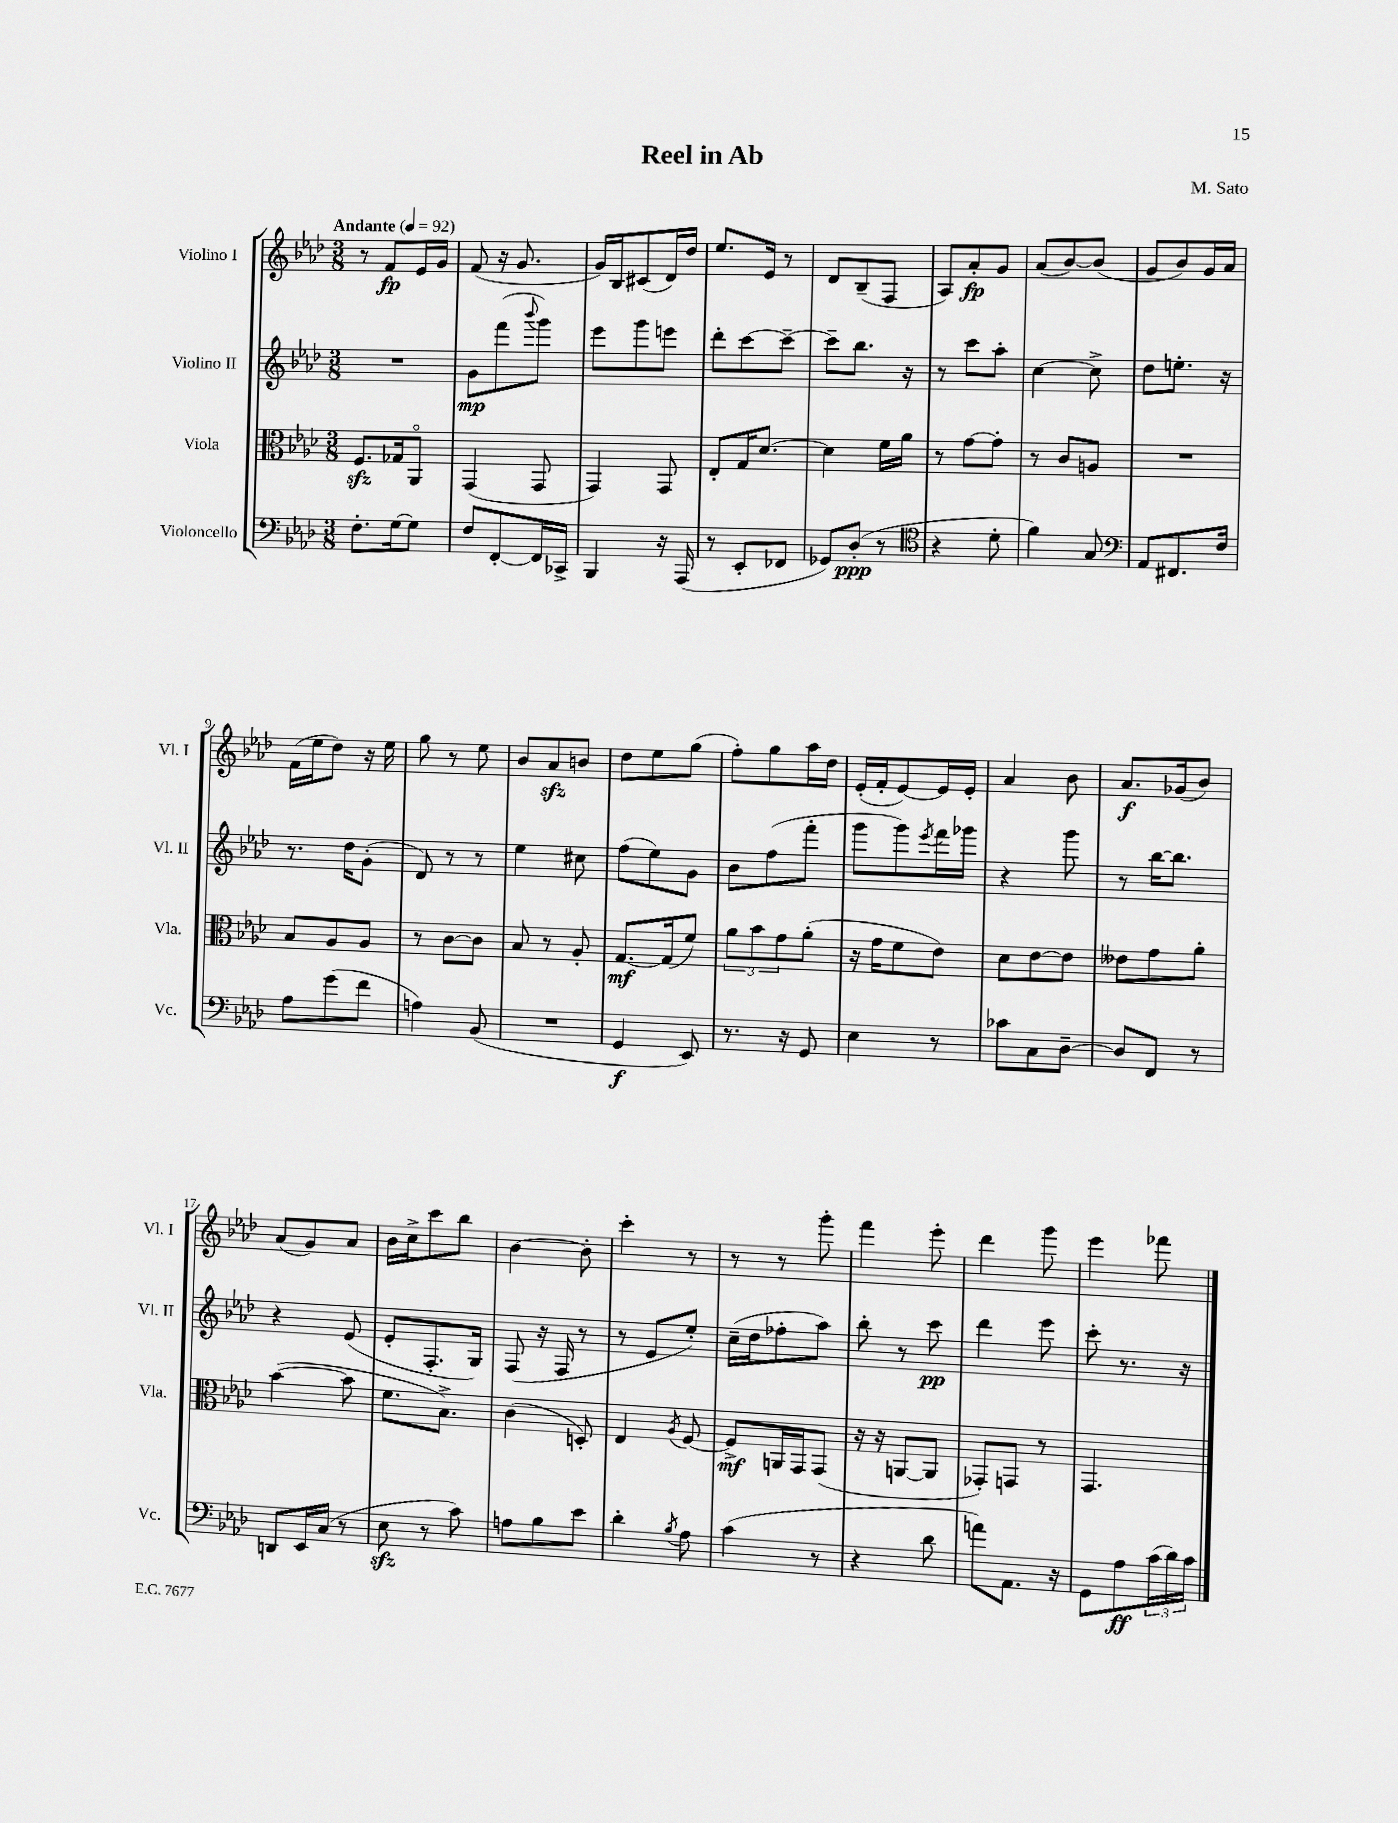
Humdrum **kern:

**kern	**dynam	**kern	**dynam	**kern	**dynam	**kern	**dynam
*part4	*part4	*part3	*part3	*part2	*part2	*part1	*part1
*staff4	*staff4	*staff3	*staff3	*staff2	*staff2	*staff1	*staff1
*I"Violoncello	*	*I"Viola	*	*I"Violino II	*	*I"Violino I	*
*I'Vc.	*	*I'Vla.	*	*I'Vl. II	*	*I'Vl. I	*
*clefF4	*	*clefC3	*	*clefG2	*	*clefG2	*
*k[b-e-a-d-]	*	*k[b-e-a-d-]	*	*k[b-e-a-d-]	*	*k[b-e-a-d-]	*
*M3/8	*	*M3/8	*	*M3/8	*	*M3/8	*
*MM92	*	*MM92	*	*MM92	*	*MM92	*
=1	=1	=1	=1	=1	=1	=1	=1
!	!	!	!	!	!	!LO:TX:a:B:t=Andante	!
8.F'\L	.	8.Fzz/L	.	4.r	.	8r	.
.	.	.	.	.	.	8f/L	fp
[16G\k	.	16G-X/k	.	.	.	.	.
8G\J]	.	8AA-/J	.	.	.	16e-/L	.
.	.	.	.	.	.	16g/JJ	.
=2	=2	=2	=2	=2	=2	=2	=2
8F/L	.	(4GG/	.	8g\L	mp	(8f/	.
[8FF'/	.	.	.	(8fff\	.	16r	.
.	.	.	.	.	.	8.g/	.
.	.	.	.	8qqbbb-/	.	.	.
16FF/L]	.	8GG/	.	8ggg\J)	.	.	.
16CC-X^/JJ	.	.	.	.	.	.	.
=3	=3	=3	=3	=3	=3	=3	=3
4BBB-/	.	4GG/)	.	8eee-\L	.	16g/LL)	.
.	.	.	.	.	.	16B-/J	.
.	.	.	.	8ggg\	.	(8c#X/	.
16r	.	8GG/	.	8eeen\J	.	16d-/L)	.
(16AAA-/	.	.	.	.	.	16dd-/JJ	.
=4	=4	=4	=4	=4	=4	=4	=4
8r	.	8E-'/L	.	8ddd-'\L	.	8.ee-/L	.
8EE-'/L	.	16G/K	.	[8ccc\	.	.	.
.	.	[8.d-/J	.	.	.	16e-/Jk	.
8FF-X/J	.	.	.	8ccc~\J_	.	8r	.
=5	=5	=5	=5	=5	=5	=5	=5
8GG-X/L)	.	4d-\]	.	8ccc~\L]	.	8d-/L	.
(8D-'/J	ppp	.	.	8.bb-\J	.	(8B-~/	.
8r	.	16f\LL	.	.	.	8F/J	.
.	.	16a-\JJ	.	16r	.	.	.
=6	=6	=6	=6	=6	=6	=6	=6
*clefC4	*	*	*	*	*	*	*
4r	.	8r	.	8r	.	8A-/L)	.
.	.	[8g\L	.	8ccc\L	.	8a-'/	fp
8d-'\	.	8g'\J]	.	8aa-'\J	.	8g/J	.
=7	=7	=7	=7	=7	=7	=7	=7
4f\)	.	8r	.	[4cc\	.	(8a-/L	.
.	.	8c/L	.	.	.	[8b-/)	.
8G/	.	8An/J	.	8cc^\]	.	(8b-/J]	.
=8	=8	=8	=8	=8	=8	=8	=8
*clefF4	*	*	*	*	*	*	*
8AA-/L	.	4.r	.	8dd-\L	.	8g/L	.
8.FF#X/	.	.	.	8.een'\J	.	8b-/)	.
.	.	.	.	.	.	16g/L	.
16F/Jk	.	.	.	16r	.	16a-/JJ	.
!!LO:LB:g=z
=9	=9	=9	=9	=9	=9	=9	=9
8A-\L	.	8B-/L	.	8.r	.	(16f\LL	.
.	.	.	.	.	.	16ee-\J	.
(8g\	.	8A-/	.	.	.	8dd-\J)	.
.	.	.	.	16dd-\KL	.	.	.
8f\J	.	8A-/J	.	(8g'\J	.	16r	.
.	.	.	.	.	.	16ee-\	.
=10	=10	=10	=10	=10	=10	=10	=10
4An\)	.	8r	.	8d-/)	.	8gg\	.
.	.	[8c\L	.	8r	.	8r	.
(8BB-/	.	8c\J]	.	8r	.	8ee-\	.
=11	=11	=11	=11	=11	=11	=11	=11
4.r	.	8B-/	.	4ee-\	.	8b-/L	.
.	.	8r	.	.	.	8a-zz/	.
.	.	8A-'/	.	8cc#X\	.	8bn/J	.
=12	=12	=12	=12	=12	=12	=12	=12
4GG/	f	[8.G/L	mf	(8ff\L	.	8dd-\L	.
.	.	.	.	8ee-\)	.	8ee-\	.
.	.	(16G/k]	.	.	.	.	.
8EE-/)	.	8f/J)	.	8g\J	.	(8gg\J	.
=13	=13	=13	=13	=13	=13	=13	=13
8.r	.	12a-\L	.	8b-\L	.	8ff'\L)	.
.	.	12b-\	.	.	.	.	.
.	.	.	.	(8ff\	.	8gg\	.
.	.	12g\	.	.	.	.	.
16r	.	.	.	.	.	.	.
8GG/	.	(8a-'\J	.	8fff'\J	.	16aa-\L	.
.	.	.	.	.	.	16dd-\JJ	.
=14	=14	=14	=14	=14	=14	=14	=14
4E-\	.	16r	.	8ggg\L	.	(16e-'/LL	.
.	.	16g\KL	.	.	.	16f'/J	.
.	.	8f\	.	8ggg\)	.	[8e-/)	.
.	.	.	.	8qeee-/	.	.	.
8r	.	8e-\J)	.	16fff\L	.	16e-/L]	.
.	.	.	.	16ggg-X\JJ	.	16e-'/JJ	.
=15	=15	=15	=15	=15	=15	=15	=15
8c-X\L	.	8d-\L	.	4r	.	4a-/	.
8C\	.	[8e-\	.	.	.	.	.
[8D-~\J	.	8e-\J]	.	8ggg\	.	8b-\	.
=16	=16	=16	=16	=16	=16	=16	=16
8D-/L]	.	8e--X\L	.	8r	.	8.a-/L	f
8FF/J	.	8g\	.	[16bb-\KL	.	.	.
.	.	.	.	8.bb-\J]	.	(16g-X/k	.
8r	.	8a-'\J	.	.	.	8b-/J)	.
!!LO:LB:g=z
=17	=17	=17	=17	=17	=17	=17	=17
8DDn/L	.	([4b-\	.	4r	.	(8a-/L	.
16EE-/L	.	.	.	.	.	8g/)	.
(16C/JJ	.	.	.	.	.	.	.
8r	.	8b-\]	.	(8e-/	.	8a-/J	.
=18	=18	=18	=18	=18	=18	=18	=18
8E-zz\	.	8.f\L	.	8e-'/L	.	16b-\LL	.
.	.	.	.	.	.	16cc^\J	.
8r	.	.	.	8.F'/	.	8ccc\	.
.	.	8.B-^\J)	.	.	.	.	.
8c\)	.	.	.	.	.	8bb-\J	.
.	.	.	.	16G/Jk)	.	.	.
=19	=19	=19	=19	=19	=19	=19	=19
8An\L	.	(4c\	.	(8F/	.	[4b-\	.
8B-\	.	.	.	16r	.	.	.
.	.	.	.	16F/	.	.	.
8e-\J	.	8Dn'/)	.	8r	.	8b-'\]	.
=20	=20	=20	=20	=20	=20	=20	=20
4d-'\	.	4E-/	.	8r	.	4ccc'\	.
.	.	.	.	8e-/L	.	.	.
8qB-/	.	8qA-/	.	.	.	.	.
8A-\	.	[8F/	.	8ee-'/J)	.	8r	.
=21	=21	=21	=21	=21	=21	=21	=21
(4c\	.	8F^/L]	mf	(16cc~\LL	.	8r	.
.	.	.	.	16dd-\J	.	.	.
.	.	16AAn/L	.	8ff-X'\	.	8r	.
.	.	16GG/J	.	.	.	.	.
8r	.	(8GG/J	.	8aa-\J)	.	8ggg'\	.
=22	=22	=22	=22	=22	=22	=22	=22
4r	.	16r	.	8bb-'\	.	4fff\	.
.	.	16r	.	.	.	.	.
.	.	[8AAn/L	.	8r	.	.	.
8d-\	.	8AA/J]	.	8ccc\	pp	8eee-'\	.
=23	=23	=23	=23	=23	=23	=23	=23
8an\L)	.	8GG-X'/L)	.	4ddd-\	.	4ddd-\	.
8.AA-\J	.	8GGn/J	.	.	.	.	.
.	.	8r	.	8eee-\	.	8ggg\	.
16r	.	.	.	.	.	.	.
=24	=24	=24	=24	=24	=24	=24	=24
8GG\L	.	4.GG/	.	8ccc'\	.	4eee-\	.
8A-\	ff	.	.	8.r	.	.	.
(24c\L	.	.	.	.	.	8fff-X\	.
24d-\)	.	.	.	.	.	.	.
.	.	.	.	16r	.	.	.
24c\JJ	.	.	.	.	.	.	.
==	==	==	==	==	==	==	==
*-	*-	*-	*-	*-	*-	*-	*-
